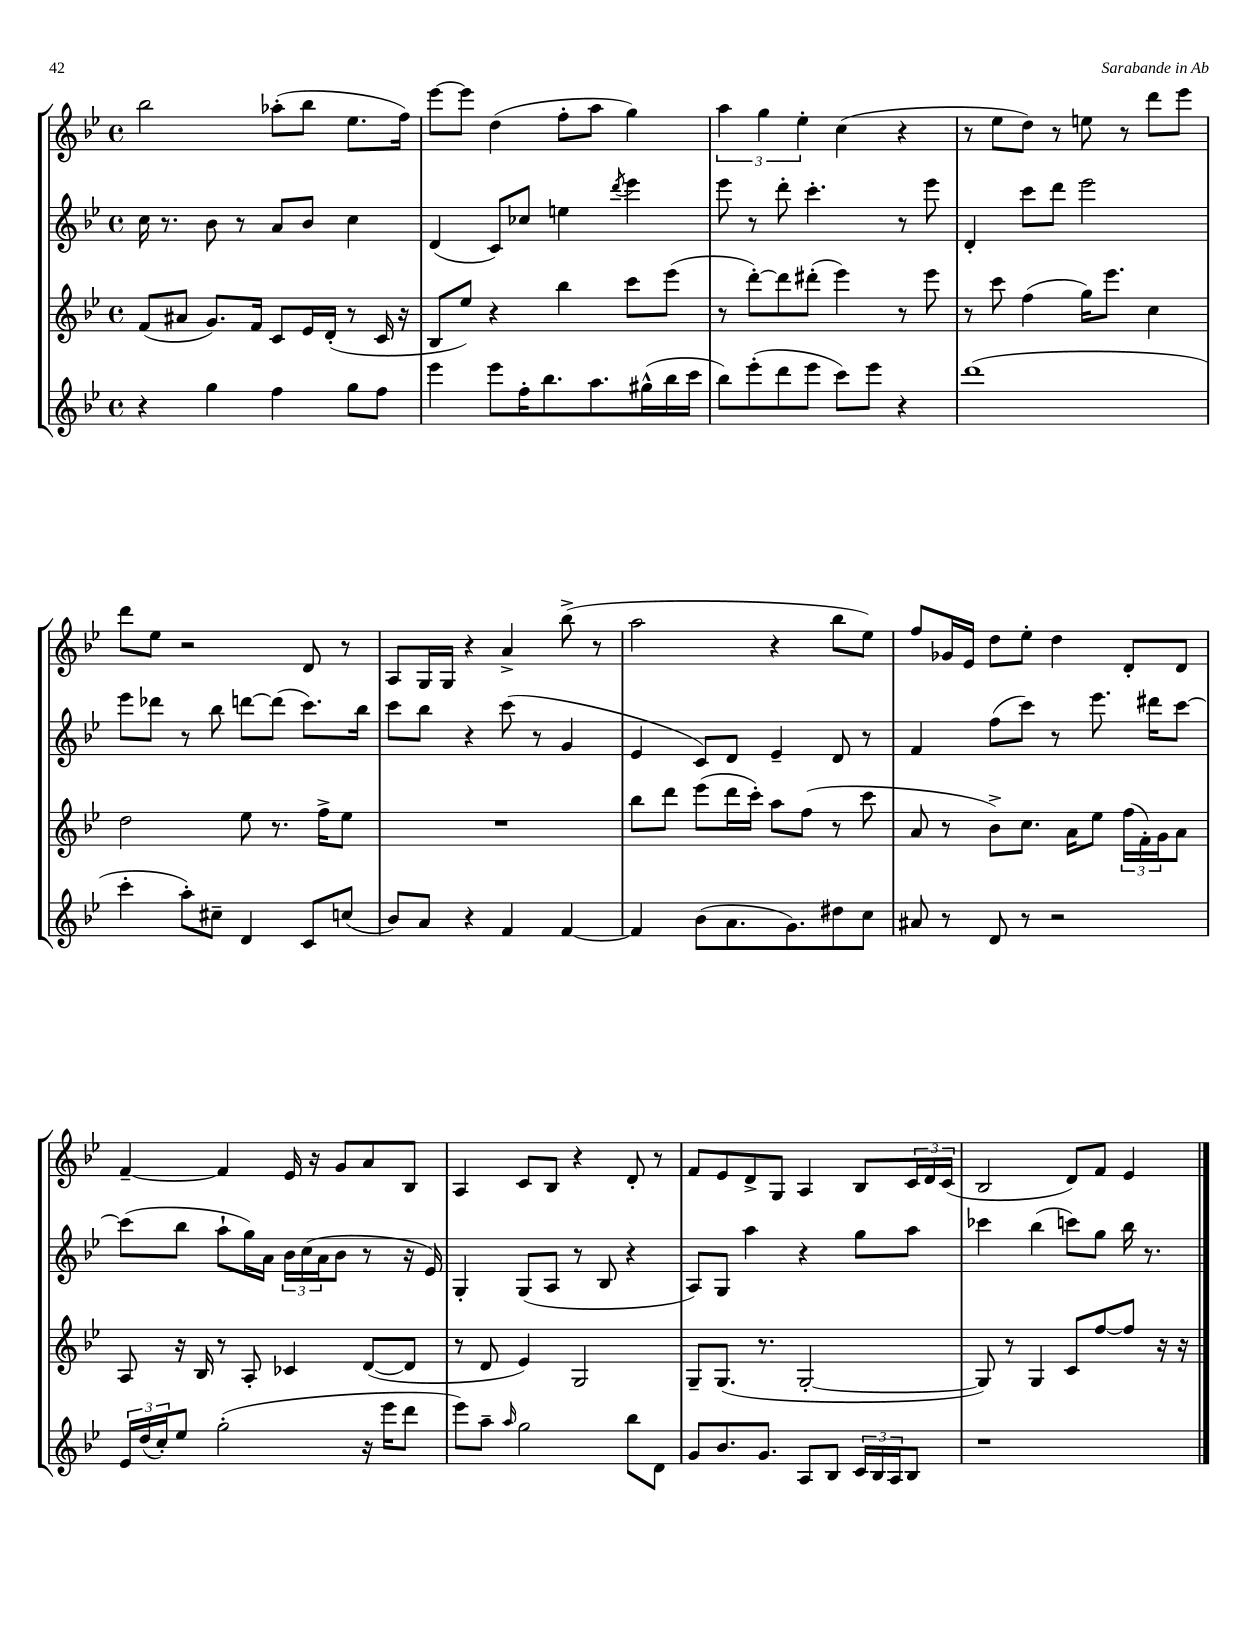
<<
\new StaffGroup <<
\new Staff = "s0" {
    \clef treble \key bes \major \defaultTimeSignature \time 4/4
    bes''2 aes''8-.( bes''8 ees''8. f''16) |
    ees'''8~ ees'''8 d''4( f''8-. a''8 g''4) |
    \tuplet 3/2 { a''4 g''4 ees''4-. } c''4( r4 |
    r8 ees''8 d''8) r8 e''8 r8 d'''8 ees'''8 |
    d'''8 ees''8 r2 d'8 r8 |
    a8 g16 g16 r4 a'4-> bes''8->( r8 |
    a''2 r4 bes''8 ees''8) |
    f''8 ges'16 ees'16 d''8 ees''8-. d''4 d'8-. d'8 |
    f'4~-- f'4 ees'16 r16 g'8 a'8 bes8 |
    a4 c'8 bes8 r4 d'8-. r8 |
    f'8 ees'8 d'8-> g8 a4 bes8 \tuplet 3/2 { c'16 d'16 c'16( } |
    bes2 d'8) f'8 ees'4 \bar "|." |
}
\new Staff = "s1" {
    \clef treble \key bes \major \defaultTimeSignature \time 4/4
    c''16 r8. bes'8 r8 a'8 bes'8 c''4 |
    d'4( c'8) ces''8 e''4 \acciaccatura { d'''8 } ees'''4 |
    ees'''8 r8 d'''8-. c'''4.-. r8 ees'''8 |
    d'4-. c'''8 d'''8 ees'''2 |
    ees'''8 des'''8 r8 bes''8 d'''8~ d'''8( c'''8.) bes''16 |
    c'''8 bes''8 r4 c'''8( r8 g'4 |
    ees'4 c'8) d'8 ees'4-- d'8 r8 |
    f'4 f''8( c'''8) r8 ees'''8. dis'''16 c'''8~ |
    c'''8( bes''8 a''8-! g''16) a'16 \tuplet 3/2 { bes'16 c''16( a'16 } bes'8 r8 r16 ees'16) |
    g4-. g8( a8 r8 bes8 r4 |
    a8) g8 a''4 r4 g''8 a''8 |
    ces'''4 bes''4( c'''8) g''8 bes''16 r8. \bar "|." |
}
\new Staff = "s2" {
    \clef treble \key bes \major \defaultTimeSignature \time 4/4
    f'8( ais'8 g'8.) f'16 c'8 ees'16 d'16-.( r8 c'16 r16 |
    bes8 ees''8) r4 bes''4 c'''8 ees'''8( |
    r8 d'''8~-.) d'''8 dis'''8-.( ees'''4) r8 ees'''8 |
    r8 c'''8 f''4( g''16) ees'''8. c''4 |
    d''2 ees''8 r8. f''16-> ees''8 |
    R1 |
    bes''8 d'''8 ees'''8( d'''16 c'''16-.) a''8 f''8( r8 c'''8 |
    a'8 r8 bes'8->) c''8. a'16 ees''8 \tuplet 3/2 { f''16( f'16-.) g'16 } a'8 |
    a8 r16 bes16 r8 a8-. ces'4 d'8~( d'8 |
    r8 d'8 ees'4) g2 |
    g8-- g8.( r8. g2~-. |
    g8) r8 g4 c'8 f''8~ f''8 r16 r16 \bar "|." |
}
\new Staff = "s3" {
    \clef treble \key bes \major \defaultTimeSignature \time 4/4
    r4 g''4 f''4 g''8 f''8 |
    ees'''4 ees'''8 f''16-. bes''8. a''8. gis''16-^( bes''16 c'''16 |
    bes''8) ees'''8-.( d'''8 ees'''8 c'''8) ees'''8 r4 |
    d'''1( |
    c'''4-. a''8-.) cis''8-- d'4 c'8 c''8( |
    bes'8) a'8 r4 f'4 f'4~ |
    f'4 bes'8( a'8. g'8.) dis''8 c''8 |
    ais'8 r8 d'8 r8 r2 |
    \tuplet 3/2 { ees'16 d''16( c''16-.) } ees''8 g''2-.( r16 ees'''16 d'''8 |
    ees'''8) a''8-- \grace { a''16 } g''2 bes''8 d'8 |
    g'8 bes'8. g'8. a8 bes8 \tuplet 3/2 { c'16 bes16 a16 } bes8 |
    r1 \bar "|." |
}
>>
>>
\layout { \context { \Score \remove "Bar_number_engraver" } }
